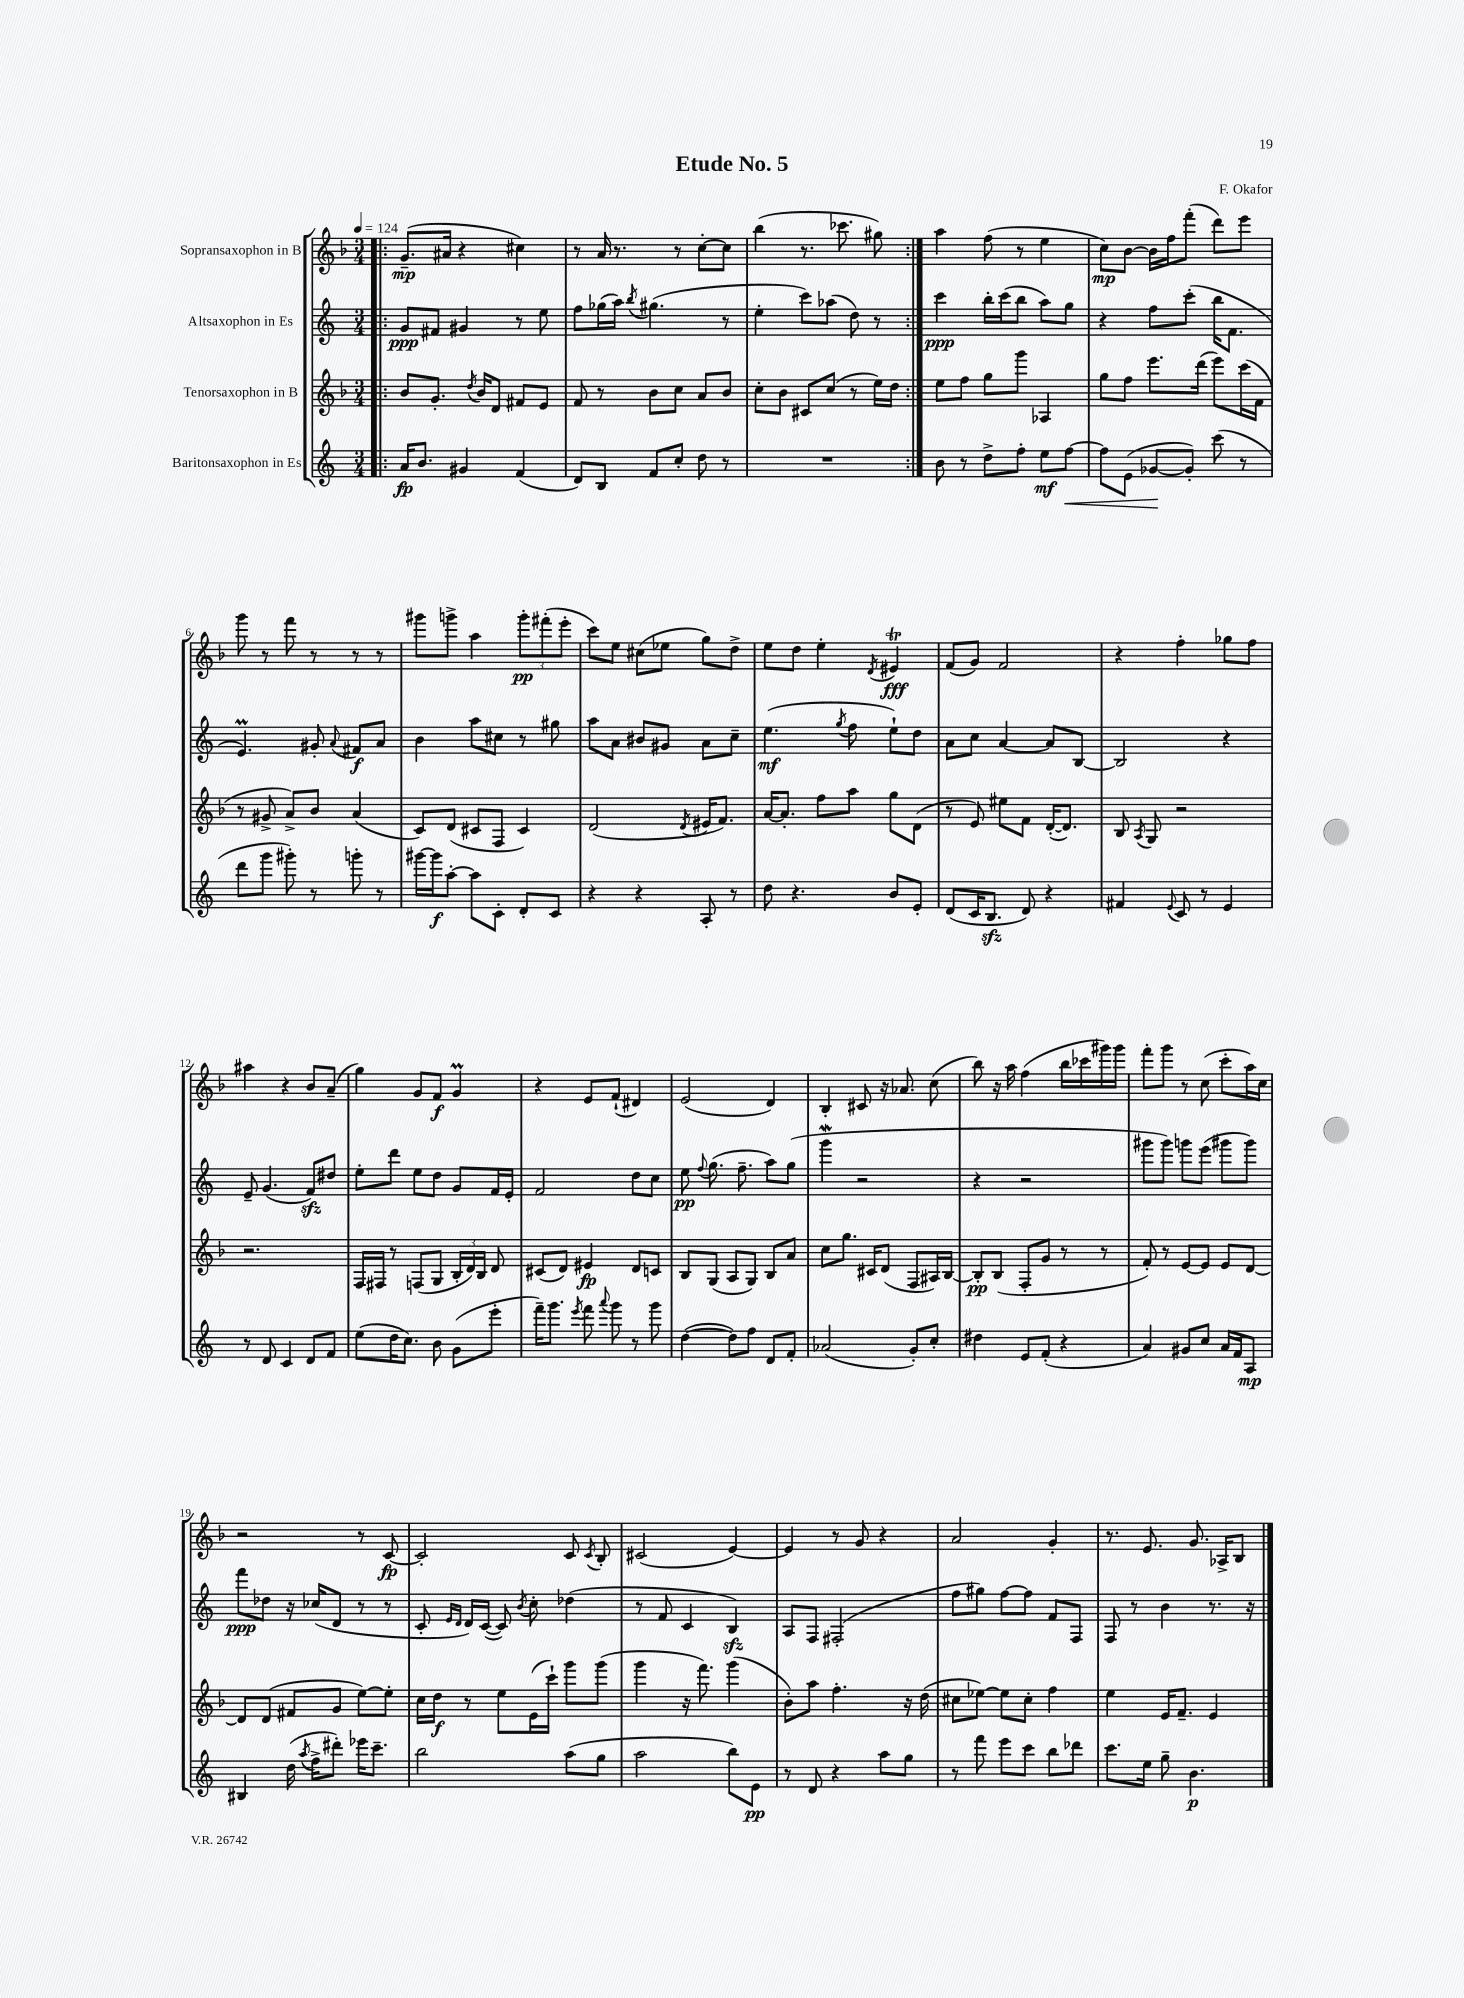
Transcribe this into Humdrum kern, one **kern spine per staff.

**kern	**kern	**kern	**kern
*staff4	*staff3	*staff2	*staff1
*clefG2	*clefG2	*clefG2	*clefG2
*k[]	*k[b-]	*k[]	*k[b-]
*M3/4	*M3/4	*M3/4	*M3/4
*MM124	*MM124	*MM124	*MM124
=!|:	=!|:	=!|:	=!|:
16a/LK	8b-/L	8g/L	(8.g~/L
8.b/J	.	.	.
.	8.g'/J	8f#/J	.
.	.	.	16a#/Jk
4g#/	.	4g#/	4r
.	8qdd/	.	.
.	16b-/LK	.	.
.	8d/J	.	.
(4f/	8f#/L	8r	4cc#\)
.	8e/J	8ee\	.
=	=	=	=
8d/L)	8f/	8ff\L	8r
8B/J	8r	(16gg-\L	16a/
.	.	16aa\JJ)	8.r
.	.	8qbb/	.
8f/L	8b-\L	(4.gg#\	.
8cc'/J	8cc\J	.	8r
8dd\	8a/L	.	[8cc'\L
8r	8b-/J	8r	8cc\]J
=	=	=	=
2.r	8cc'\L	4ee'\	(4bb-\
.	8b-\J	.	.
.	8c#/L	8ccc\L)	8.r
.	(8cc/J	(8aa-\J	.
.	.	.	8.ccc-\
.	8r	8dd\)	.
.	16ee\LL)	8r	8gg#\)
.	16dd\JJ	.	.
=:|!	=:|!	=:|!	=:|!
8b\	8ee\L	4ccc\	4aa\
8r	8ff\J	.	.
8dd^\L	8gg\L	16bb'\LL	(8ff\
.	.	(16ccc\J	.
8ff'\J	8ggg\J	8bb\J	8r
8ee\L	4A-/	8aa\L)	4ee\
[8ff\J	.	8gg\J	.
=	=	=	=
8ff\]L	8gg\L	4r	8cc\L)
(8e\J	8ff\J	.	[8b-\J
[8g-/L	8.eee\L	8ff\L	16b-\]LL
.	.	.	16ff\J
8g-'/]J)	.	(8ccc'\J	(8fff'\J
.	(16ddd\Jk	.	.
(8ccc\	8eee\L)	16bb\LK	8ddd\L)
.	.	8.f\J	.
8r	(16ccc\L	.	8eee\J
.	16f\JJ	.	.
=	=	=	=
8ddd\L	8r	4.e/)	8ggg\
8ggg\J	8g#^/	.	8r
8ggg#'\)	8a^/L)	.	8fff\
8r	8b-/J	8g#'/	8r
.	.	8qqa/	.
8ggg'\	(4a/	8f#/L	8r
8r	.	8a/J	8r
=	=	=	=
[16ggg#\LL	8c/L)	4b\	8ggg#\L
16ggg#\]J	.	.	.
[8aa'\J	(8d/J	.	8ggg^\J
8aa\]L	8c#/L	8aa\L	4aa\
8c'\J	8F/J	8cc#\J	.
8d'/L	4c#/)	8r	12ggg'\L
.	.	.	(12fff#'\
8c/J	.	8gg#\	.
.	.	.	12eee'\J
=	=	=	=
4r	(2d/	8aa\L	8ccc\L)
.	.	8a\J	8ee\J
4r	.	8b#/L	(8cc#\L
.	.	8g#/J	8ee-\J
.	8qd/	.	.
8A'/	16e#/LK	8a\L	8gg\L)
.	8.f/J)	.	.
8r	.	8cc~\J	8dd^\J
=	=	=	=
8dd\	[16a/LK	(4.ee\	8ee\L
.	8.a'/]J	.	.
4.r	.	.	8dd\J
.	8ff\L	.	4ee'\
.	.	8qgg/	.
.	8aa\J	8ff\	.
.	.	.	8qd/
8b/L	8gg\L	8ee`\L)	4e#/
8e'/J	(8d\J	8dd\J	.
=	=	=	=
(8d/L	8r	8a\L	(8f/L
16c/K	8e/)	8cc\J	8g/J)
8.B/J	.	.	.
.	8ee#\L	[4a/	2f/
8d/)	8f\J	.	.
4r	([16d'/LK	8a/]L	.
.	8.d/]J)	.	.
.	.	[8B/J	.
=	=	=	=
4f#/	8B-/	2B/]	4r
.	8qA/	.	.
.	8G/	.	.
8qqe/	.	.	.
8c/	2r	.	4ff'\
8r	.	.	.
4e/	.	4r	8gg-\L
.	.	.	8ff\J
=	=	=	=
8r	2.r	8e~/	4aa#\
8d/	.	(4.g/	.
4c/	.	.	4r
8d/L	.	8f/L)	8b-/L
8f/J	.	8dd#/J	(8a~/J
=	=	=	=
(8ee\L	16F/LL	8ee'\L	4gg\)
.	16F#/JJ	.	.
16dd\K	8r	8ddd\J	.
8.cc\J)	.	.	.
.	(8F/L	8ee\L	8g/L
8b\	8G/J	8dd\J	8f/J
(8g\L	24B-'/LL	8g/L	4g/
.	24d/)	.	.
.	24B-/JJ	.	.
8eee'\J	8d/	16f/L	.
.	.	16e'/JJ	.
=	=	=	=
16fff~\LK)	(8c#/L	2f/	4r
8.ggg\J	.	.	.
.	8d/J)	.	.
8qeee/	.	.	.
8fff\	4e#/	.	8e/L
8qqaaa/	.	.	.
8ggg\	.	.	(8f`/J
8r	8d/L	8dd\L	4d#/)
8ggg\	8c/J	8cc\J	.
=	=	=	=
([4dd\	8B-/L	8ee\	(2e/
.	.	8qqff/	.
.	(8G/J	(8.gg\	.
8dd\]L)	8A/L	.	.
.	.	8.ff~\	.
8ff\J	8G/J)	.	.
8d/L	8B-/L	8aa\L)	4d/)
8f'/J	8a/J	(8gg\J	.
=	=	=	=
(2a-/	8cc\L	4ggg\	4B-'/
.	8.gg\J	.	.
.	.	2r	8c#/
.	16c#/LK	.	.
.	(8d/J	.	16r
.	.	.	8.a-/
8g'/L)	8F/L	.	.
8cc'/J	16A#/L)	.	(8cc\
.	[16B-/JJ	.	.
=	=	=	=
4dd#\	8B-'/]L	4r	8bb-\)
.	(8B-/J	.	16r
.	.	.	16aa\
8e/L	8F'/L	2r	(4ff\
(8f'/J	8g/J	.	.
4r	8r	.	16bb-\LL
.	.	.	16ccc-\
.	8r	.	16ggg#\)
.	.	.	16ggg#\JJ
=	=	=	=
4a/)	8f'/)	8ggg#\L	8fff'\L
.	8r	8ggg#\J)	8ggg\J
8g#/L	[8e/L	8ggg\L	8r
8cc/J	8e/]J	(8eee\J	(8cc\
16a/LL	8e/L	8ggg#\L	8ccc'\L
16f/J	.	.	.
8A/J	[8d/J	8ggg#\J)	16aa\L)
.	.	.	16cc\JJ
=	=	=	=
4B#/	8d/]L	8fff\L	2r
.	(8d/J	8dd-\J	.
(16dd\	8f#/L	16r	.
8qaa/	.	.	.
16ff^\LK	.	(16cc-/LK	.
8ddd#'\J)	8g/J	8d/J	.
16eee-\LK	[8ee\L)	8r	8r
8.ccc~\J	.	.	.
.	8ee'\]J	8r	[8c/
=	=	=	=
2bb\	16cc\LL	8c'/	2c'/]
.	16dd\JJ	.	.
.	.	16qqe/LL	.
.	.	16qqd/JJ	.
.	8r	16d/LL)	.
.	.	([16c/JJ	.
.	8ee\L	8c/])	.
.	.	8qb/	.
.	(16e\L	8cc'\	.
.	16ccc`\JJ)	.	.
(8aa\L	8ggg\L	(4dd-\	8c/
.	.	.	8qc/
8gg\J	(8ggg\J	.	8B-'/
=	=	=	=
2aa\	4ggg\	8r	(2c#/
.	.	8f/	.
.	16r	4c/	.
.	8.fff\)	.	.
8bb\L)	(4ggg\	4B/)	[4e/)
8e\J	.	.	.
=	=	=	=
8r	8b-'\L)	8A/L	4e/]
8d/	8aa\J	8F/J	.
4r	4.ff'\	(2F#'/	8r
.	.	.	8g/
8aa\L	.	.	4r
8gg\J	16r	.	.
.	(16dd\	.	.
=	=	=	=
8r	8cc#\L	8ff\L	2a/
8fff\	[8ee-\J)	8gg#\J)	.
8eee\L	8ee-\]L	[8ff\L	.
8ccc\J	8cc#'\J	8ff\]J	.
8bb\L	4ff\	8f/L	4g'/
8ddd-\J	.	8F/J	.
=	=	=	=
8.ccc\L	4ee\	8F/	8.r
.	.	8r	.
16ee\Jk	.	.	8.e/
8gg~\	16e/LK	4b\	.
.	8.f~/J	.	.
4.b\	.	.	8.g/
.	4e/	8.r	.
.	.	.	16A-^/LK
.	.	.	8B-/J
.	.	16r	.
==	==	==	==
*-	*-	*-	*-
